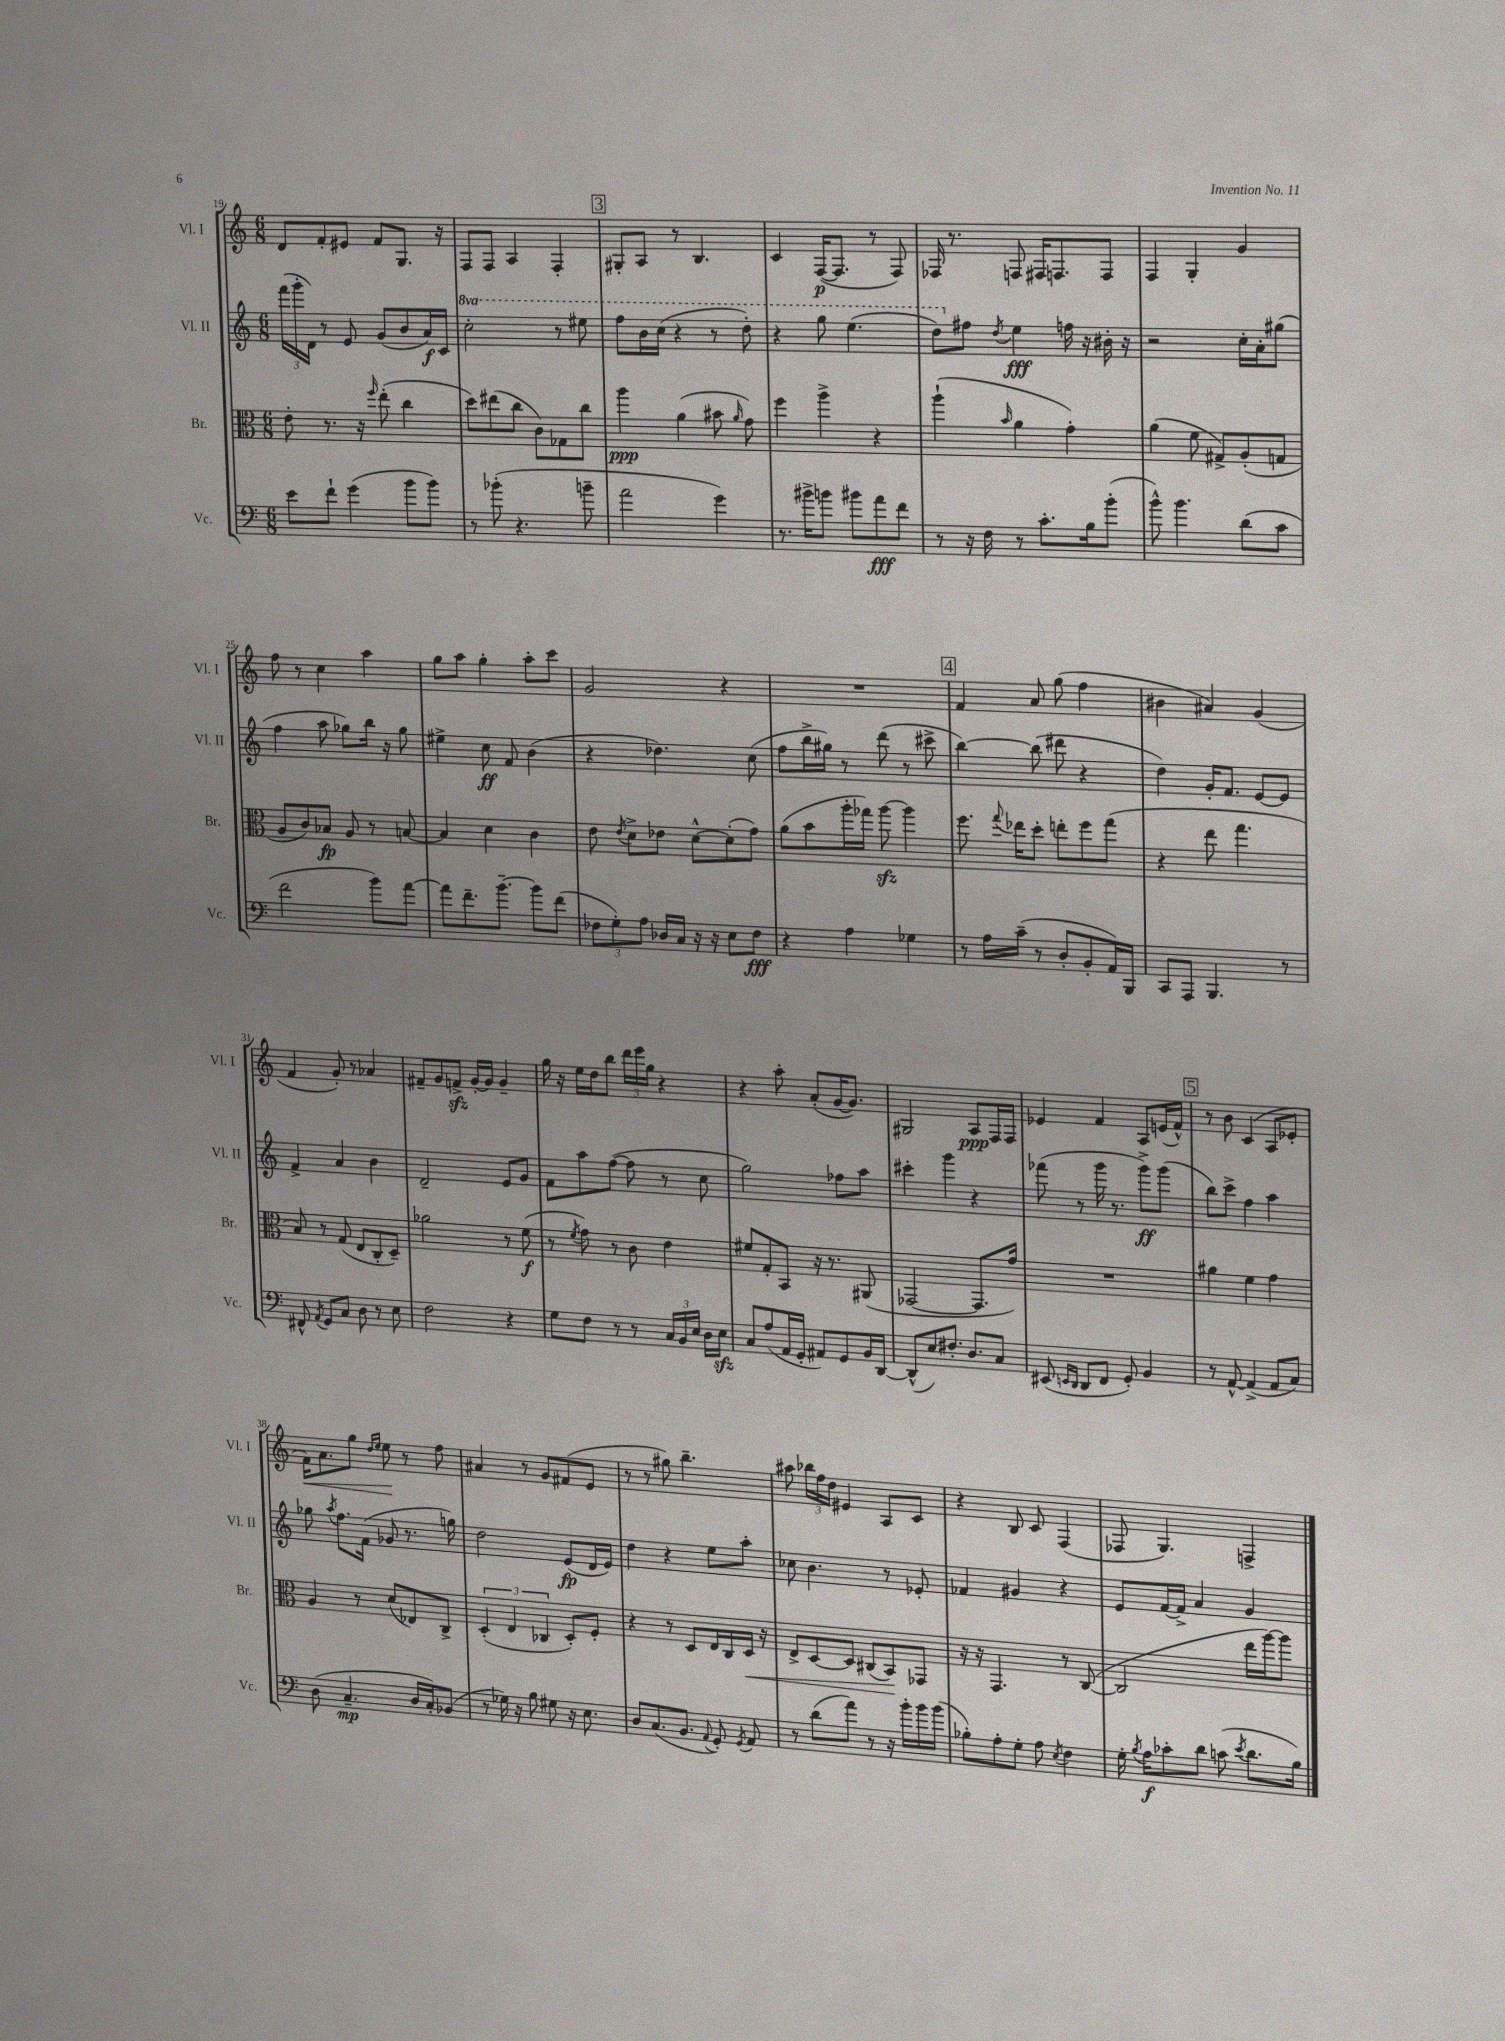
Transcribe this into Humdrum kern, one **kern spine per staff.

**kern	**kern	**kern	**kern
*staff4	*staff3	*staff2	*staff1
*clefF4	*clefC3	*clefG2	*clefG2
*k[]	*k[]	*k[]	*k[]
*M6/8	*M6/8	*M6/8	*M6/8
8e	8e'	(24fff	8d
.	.	24ggg'	.
.	.	24d)	.
8f`	8.r	8r	8f'
(4g	.	8e	8e#
.	16r	.	.
.	16qqff	.	.
.	(8ee'	(8g	8f
8b	4cc	8b	8.G
8b)	.	16a)	.
.	.	16c	16r
=	=	=	=
8r	8dd)	2ccc'	8F
(8b-'	(8ee#	.	8F
4.r	8cc	.	4A
.	8c)	.	.
.	8G-	8r	4F'
8b~	8cc	8eee#	.
=	=	=	=
2a	4aa	8fff	8G#'
.	.	16bb	8A
.	.	(16ccc	.
.	(4a	4r	8r
.	.	.	4.B
4g)	8b#	8r	.
.	16qqa	.	.
.	8g)	8ddd')	.
=	=	=	=
8.r	4ff	4r	4c
16b#^	.	.	.
8b	4aa^	8ggg	([16F
.	.	.	8.F]
8b#	.	(4.eee	.
8a	4r	.	8r
8f	.	.	8F)
=	=	=	=
8r	(4aa`	8ddd)	16F-
.	.	.	8.r
16r	.	8ff#	.
16F	.	.	.
.	16qqb	8qdd	.
8r	4a	4ee	8F
8.c'	.	.	16F#
.	.	.	8.F
.	4g')	16ff	.
16B	.	16r	.
(8b'	.	16b#'	8F
.	.	16r	.
=	=	=	=
8b^^)	(4a	2r	4F
4.b	.	.	.
.	8f	.	4G'
.	8G#^)	.	.
(8d	(8A'	16cc'	4g
.	.	16a'	.
8c	8G	(8gg#	.
=	=	=	=
2f	8A	4ff	8ff
.	8c)	.	8r
.	8B-	8aa	4cc
.	8A	8gg-)	.
8b)	8r	16bb	4aa
.	.	16r	.
[8a	[8B	8gg-	.
=	=	=	=
8a]	4B]	4ee#^	8gg
8.f~	.	.	8aa
.	4d	8cc	4gg'
[8.b~	.	.	.
.	.	8f	.
8b]	4c	(4b	8aa'
(8f	.	.	8ccc
=	=	=	=
12F-	8e	4r	2g
12G')	.	.	.
.	8qe	.	.
.	8d^	.	.
12A	.	.	.
16D-	8e-	4.dd-)	.
16C	.	.	.
16r	[8d^^	.	.
16r	.	.	.
8E	(8d']	.	4r
8F-	8g)	(8cc	.
=	=	=	=
4r	(8a	8ff	2.r
.	8b	16bb^	.
.	.	16gg#)	.
4A	16aa'	8r	.
.	16gg-)	.	.
.	[8aa	(8ddd	.
4G-	4aa]	8r	.
.	.	8ccc#^	.
=	=	=	=
8r	8.ff	[4bb)	4f
16A	.	.	.
.	8qqgg	.	.
(16c~	16ee-	.	.
8r	8dd'	(8bb]	8a
8D'	8ee'	8ddd#	(8gg
8BB'	8ff	4r	4ff
16AA)	(8gg	.	.
16BBB	.	.	.
=	=	=	=
8CC	4r	4dd)	4b#
8AAA	.	.	.
4.BBB	8ee	16g'	4a#)
.	.	8.f	.
.	4.gg	.	.
.	.	[8e	(4g
8r	.	8e]	.
=	=	=	=
8FF#^^	8B)	4f^	4f
8qAA	.	.	.
8GG	8r	.	.
8C	(8G	4a	8g')
8D	8E	.	8r
8r	8C'	4b	4a-
8E	8D~)	.	.
=	=	=	=
2F	2a-	2d~	8f#~
.	.	.	8g
.	.	.	8f^
.	.	.	[16g'
.	.	.	16g]
4r	8r	8e	4g~
.	(8f	8g	.
=	=	=	=
8G	8r	8f	16gg
.	.	.	16r
.	8qf	.	.
8F	8g)	8aa	16ee
.	.	.	16dd
8r	8r	([8ff	8bb
8r	8c	8ff]	24ddd
.	.	.	24eee
.	.	.	24gg
24C	4e	8r	4r
24BB	.	.	.
24E	.	.	.
16D	.	8cc	.
16E	.	.	.
=	=	=	=
8C	8f#	2gg)	4r
(8A	8G'	.	.
16AA	8BB	.	8aa'
16GG'	.	.	.
8AA#)	16r	.	(8a'
.	8.r	.	.
8GG	.	8ff-	[16g
.	.	.	8.g])
16BB	(8AA#	8aa	.
[16DD	.	.	.
=	=	=	=
(8DD^^]	[2GG-	4ccc#'	2G#
8E)	.	.	.
8.F#'	.	4ggg	.
8.D	.	.	.
.	8.GG-]	4r	8A
8C	.	.	16F
.	16g)	.	16F
=	=	=	=
(8EE#	2.r	(8fff-	4e-
16qqEE	.	.	.
16qqDD	.	.	.
8DD	.	8r	.
8FF	.	16ggg	4f
.	.	8.r	.
8GG')	.	.	.
4BB	.	8ggg^)	8A
.	.	(8ggg	(16e
.	.	.	16f^^)
=	=	=	=
8r	4a#	8bb)	8r
[8AA^^	.	8ccc^	8b
(4AA^]	4f	4ff	(4c
8AA	4g	4aa	8A
8C)	.	.	8e-'
=	=	=	=
(8D	4A	8gg-	16f)
.	.	.	8.a
.	.	8qaa	.
4.C~	.	8.ff	.
.	8r	.	8gg
.	.	(16f	.
.	.	.	16qqdd
.	.	.	16qqee
.	(8d	8g-	8ee
16D	8E-)	8.r	8r
16C')	.	.	.
(8BB-	8C^	.	8ff
.	.	16gg)	.
=	=	=	=
8r	(6D'	2dd	4a#
16G-)	.	.	.
.	6E	.	.
16r	.	.	.
8B	.	.	8r
.	6C-	.	.
8G#	.	.	8g
16r	8D')	(8e	(8f#
8.E	.	.	.
.	8F'	16d	8e
.	.	16e)	.
=	=	=	=
8D	4r	4dd	8r
(8.C	.	.	8r
.	8r	4r	8gg#)
8.BB	.	.	.
.	8D	.	4.bb~
8qqAA	.	.	.
8GG')	16E	8ee	.
.	16C	.	.
8qGG	.	.	.
8AA	16D	8aa'	.
.	16r	.	.
=	=	=	=
8r	8E^	8cc-	8aa#
(8d	[8D	4.b	24bb-
.	.	.	24ff
.	.	.	24dd
8a)	8D]	.	4e#
8r	(8C#	.	.
16r	8BB)	8r	8A
16b'	.	.	.
16b	8GG-	8e-'	8c
(16b	.	.	.
=	=	=	=
8B-')	16r	4f-	4r
.	16r	.	.
8A'	4.GG	.	.
8G'	.	4g#	8B
8A	.	.	8c
8qE	.	.	.
4F	8r	4r	(4F
.	([8C	.	.
=	=	=	=
16G'	2C]	8e	8F-
8qB	.	.	.
16A	.	.	.
8c-'	.	[16f	4.G)
.	.	16f^]	.
8d	.	4a	.
(8c	.	.	.
8qe	.	.	.
8.d	16ee	4g	4F^
.	[16aa)	.	.
.	8aa]	.	.
16B)	.	.	.
==	==	==	==
*-	*-	*-	*-
